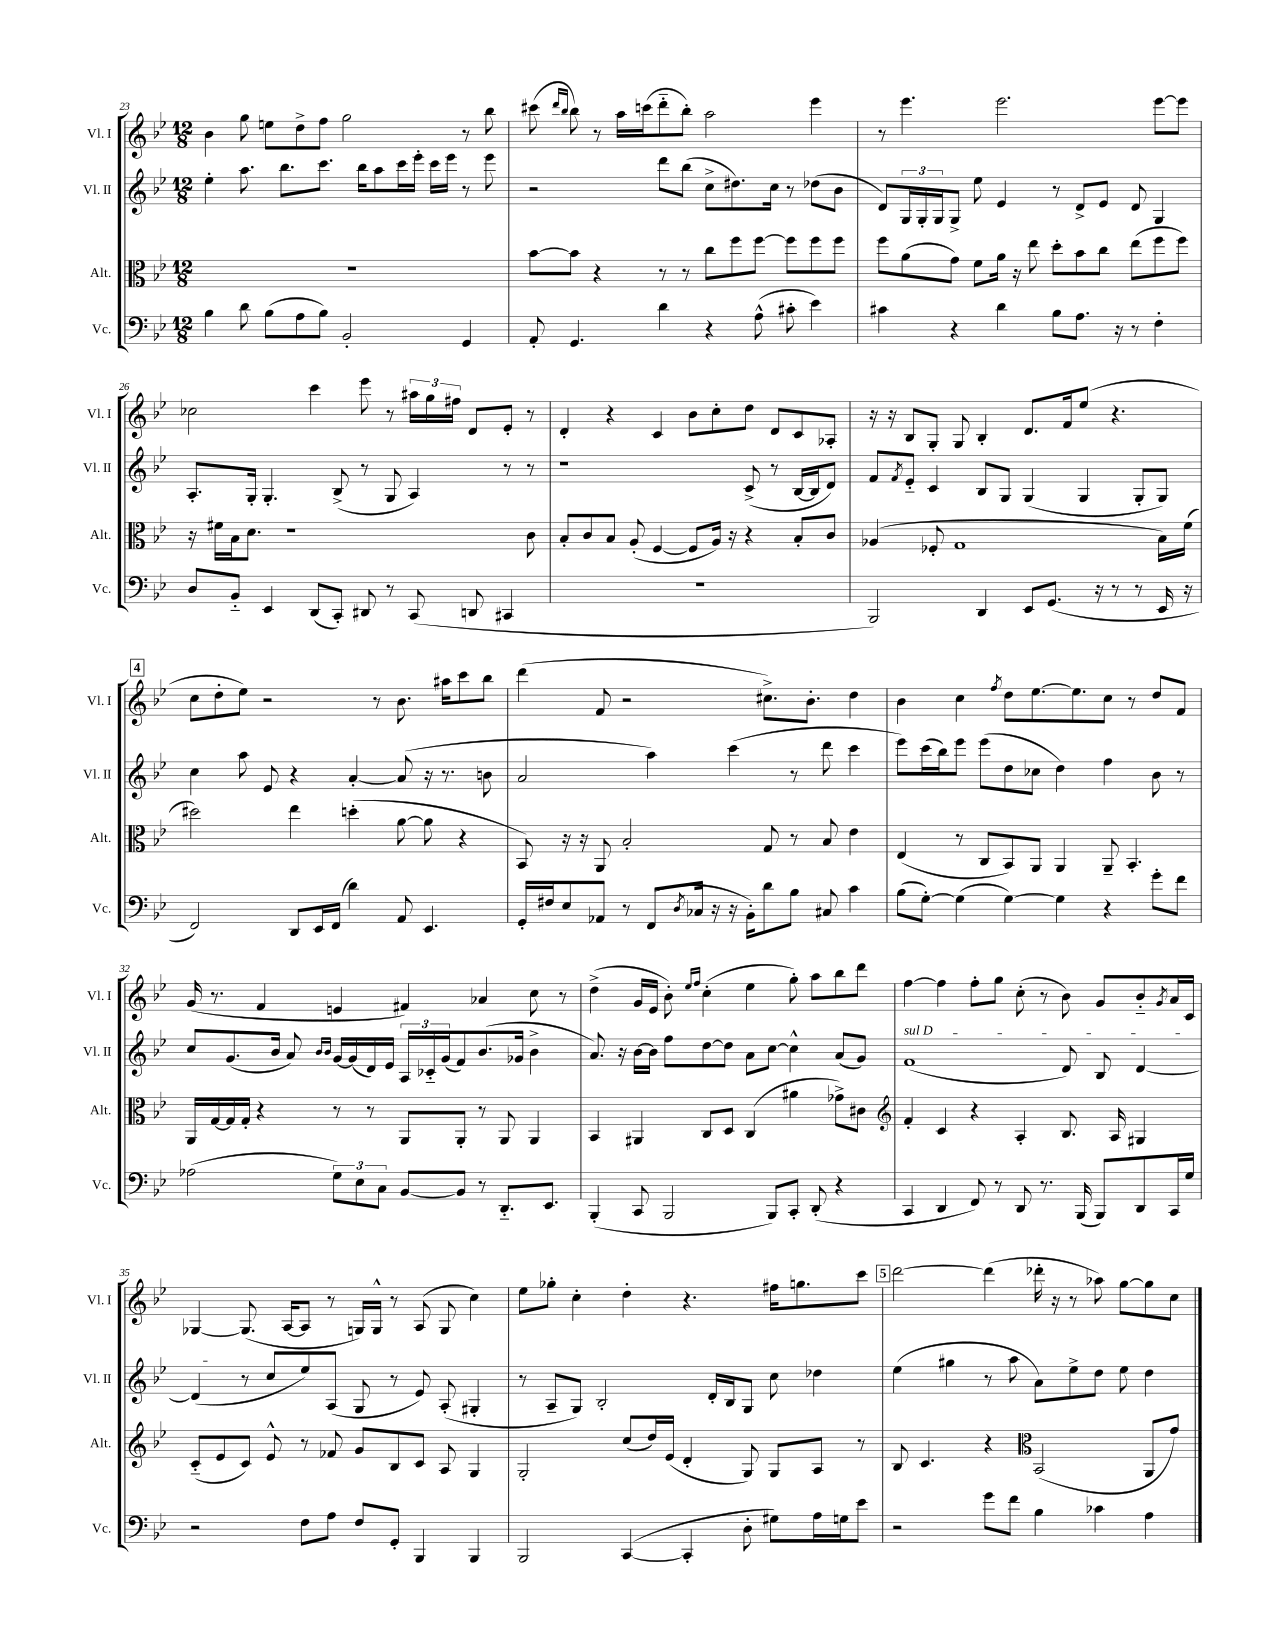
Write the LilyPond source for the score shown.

<<
\new StaffGroup <<
\new Staff = "s0" \with { instrumentName = "Vl. I" shortInstrumentName = "Vl. I" } {
    \clef treble \key bes \major \numericTimeSignature \time 12/8
    bes'4 g''8 e''8 d''8-> f''8 g''2 r8 bes''8 |
    cis'''8( \grace { d'''16 bes''16 } bes''8) r8 a''16 c'''16( d'''8-_ bes''8-.) a''2 ees'''4 |
    r8 ees'''4. ees'''2. ees'''8~ ees'''8 |
    ces''2 c'''4 ees'''8 r8 \tuplet 3/2 { ais''16 g''16 fis''16 } d'8 ees'8-. r8 |
    d'4-. r4 c'4 bes'8 c''8-. d''8 d'8 c'8 aes8-. |
    r16 r16 bes8 g8-. g8 bes4-. d'8. f'16 ees''8( r4. |
    \mark \markup { \box "4" } c''8 d''8-. ees''8) r2 r8 bes'8. ais''16 c'''8 bes''8 |
    d'''4( f'8 r2 cis''8.->) bes'8.-. d''4 |
    bes'4 c''4 \acciaccatura { f''8 } d''8 ees''8.~ ees''8. c''8 r8 d''8 f'8 |
    g'16( r8. f'4 e'4 fis'4) aes'4 c''8 r8 |
    d''4->( g'16 ees'16 bes'8-.) \grace { ees''16 f''16 } c''4-.( ees''4 g''8-.) a''8 bes''8 d'''8 |
    f''4~ f''4 f''8-. g''8 c''8-.( r8 bes'8) g'8 bes'8-_ \acciaccatura { g'8 } a'16 c'16 |
    ges4~ ges8.( a16~ a8 r8 g16) g16-^ r8 a8( g8 c''4) |
    ees''8 ges''8-. c''4-. d''4-. r4. fis''16 g''8. c'''8 |
    \mark \markup { \box "5" } d'''2~ d'''4( des'''16-. r16 r8 aes''8) g''8~ g''8 c''8 \bar "|." |
}
\new Staff = "s1" \with { instrumentName = "Vl. II" shortInstrumentName = "Vl. II" } {
    \clef treble \key bes \major \numericTimeSignature \time 12/8
    ees''4-. a''8. bes''8. c'''8. bes''16 a''8 c'''16 ees'''16-. c'''16 ees'''16 r8 ees'''8 |
    r2 d'''8 bes''8( c''8-> dis''8.) c''16 r8 des''8( bes'8 |
    d'8) \tuplet 3/2 { g16 g16-. g16 } g8-> ees''8 ees'4 r8 d'8-> ees'8 d'8 g4 |
    a8.-. g16-. g4.-. bes8->( r8 g8 a4) r8 r8 |
    r1 c'8->( r8 bes16~ bes16 d'8) |
    f'8 \acciaccatura { f'8 } ees'8-_ c'4 bes8 g8 g4( g4 g8-. g8) |
    \mark \markup { \box "4" } c''4 a''8 ees'8 r4 a'4~-. a'8( r16 r8. b'8 |
    a'2 a''4) c'''4( r8 d'''8 c'''4 |
    ees'''8) c'''16( bes''16) ees'''8 ees'''8( d''8 ces''8 d''4) f''4 bes'8 r8 |
    c''8 g'8.( bes'16 a'8) \grace { bes'16 bes'16 } g'16~ g'16( d'16) ees'16 \tuplet 3/2 { a16 ces'16-_ g'16( } f'8) bes'8.( ges'16 bes'4-> |
    a'8.) r16 bes'16~ bes'16 f''8 d''8~ d''8 a'8 c''8~ c''4-^ a'8( g'8) |
    \once \override TextSpanner.bound-details.left.text = \markup { \italic "sul D" } f'1\startTextSpan( d'8) bes8 d'4~ |
    d'4\stopTextSpan( r8 c''8 ees''8) a8( g8 r8 ees'8) a8-.( gis4-. |
    r8 a8-- g8) bes2-. d'16-. bes16 g8 c''8 des''4 |
    \mark \markup { \box "5" } ees''4( gis''4 r8 a''8 a'8) ees''8-> d''8 ees''8 d''4 \bar "|." |
}
\new Staff = "s2" \with { instrumentName = "Alt." shortInstrumentName = "Alt." } {
    \clef alto \key bes \major \numericTimeSignature \time 12/8
    R1. |
    bes'8~ bes'8 r4 r8 r8 c''8 f''8 f''8~ f''8 f''8 f''8 |
    f''8 a'8( g'8) f'8 a'16 r16 ees''8 d''8-. bes'8 c''8 ees''8( f''8 f''8) |
    r16 fis'16 bes16 d'8. r1 c'8 |
    bes8-. c'8 bes8 a8-.( f4~ f8 a16) r16 r4 bes8-. c'8 |
    aes4( fes8-. g1 bes16) f'16( |
    \mark \markup { \box "4" } dis''2) ees''4 d''4-.( a'8~ a'8 r4 |
    bes,8) r16 r16 a,8 bes2-. g8 r8 bes8 ees'4 |
    ees4( r8 c8 bes,8) a,8 a,4 a,8-- bes,4.-. |
    a,16 g16~ g16 g16-. r4 r8 r8 a,8 a,8-. r8 a,8 a,4 |
    bes,4 ais,4 c8 d8 c4( ais'4 ges'8->) cis'8 |
    \clef treble f'4-. c'4 r4 a4-. bes8. a16 gis4 |
    c'8-_( ees'8 c'8) ees'8-^ r8 fes'8 g'8 bes8 c'8 a8 g4 |
    g2-. c''8( d''16) ees'16( d'4-. g8) g8 a8 r8 |
    \mark \markup { \box "5" } bes8 c'4. r4 \clef alto bes,2( a,8 g'8) \bar "|." |
}
\new Staff = "s3" \with { instrumentName = "Vc." shortInstrumentName = "Vc." } {
    \clef bass \key bes \major \numericTimeSignature \time 12/8
    bes4 d'8 bes8( a8 bes8) bes,2-. g,4 |
    a,8-. g,4. d'4 r4 a8-^( cis'8-. ees'4) |
    cis'4 r4 d'4 bes8 a8. r16 r8 f4-. |
    d8 bes,8-_ ees,4 d,8( c,8-.) dis,8 r8 c,8( d,8 cis,4 |
    R1. |
    bes,,2) d,4 ees,8 g,8.( r16 r8 r8 ees,16 r16 |
    \mark \markup { \box "4" } f,2) d,8 ees,16 f,16( d'4) a,8 ees,4. |
    g,16-. fis16 ees8 aes,8 r8 f,8( \acciaccatura { d8 } ces16 r16 r16 bes,16-.) d'8 bes8 cis8 c'4 |
    bes8( g8~-.) g4( g4~) g4 r4 g'8-. f'8 |
    aes2( \tuplet 3/2 { g8) ees8 c8 } bes,8~ bes,8 r8 d,8.-_ ees,8. |
    bes,,4-.( c,8 bes,,2 bes,,8) c,8-. d,8-.( r4 |
    c,4 d,4 f,8) r8 d,8 r8. bes,,16( bes,,8) d,8 c,16 g16 |
    r2 f8 a8 f8 g,8-. bes,,4 bes,,4 |
    bes,,2 c,4~( c,4-. d8-. gis8) a16 g16 ees'8 |
    \mark \markup { \box "5" } r2 g'8 f'8 bes4 ces'4 a4 \bar "|." |
}
>>
>>
\layout { \context { \Score currentBarNumber = #23 } }
